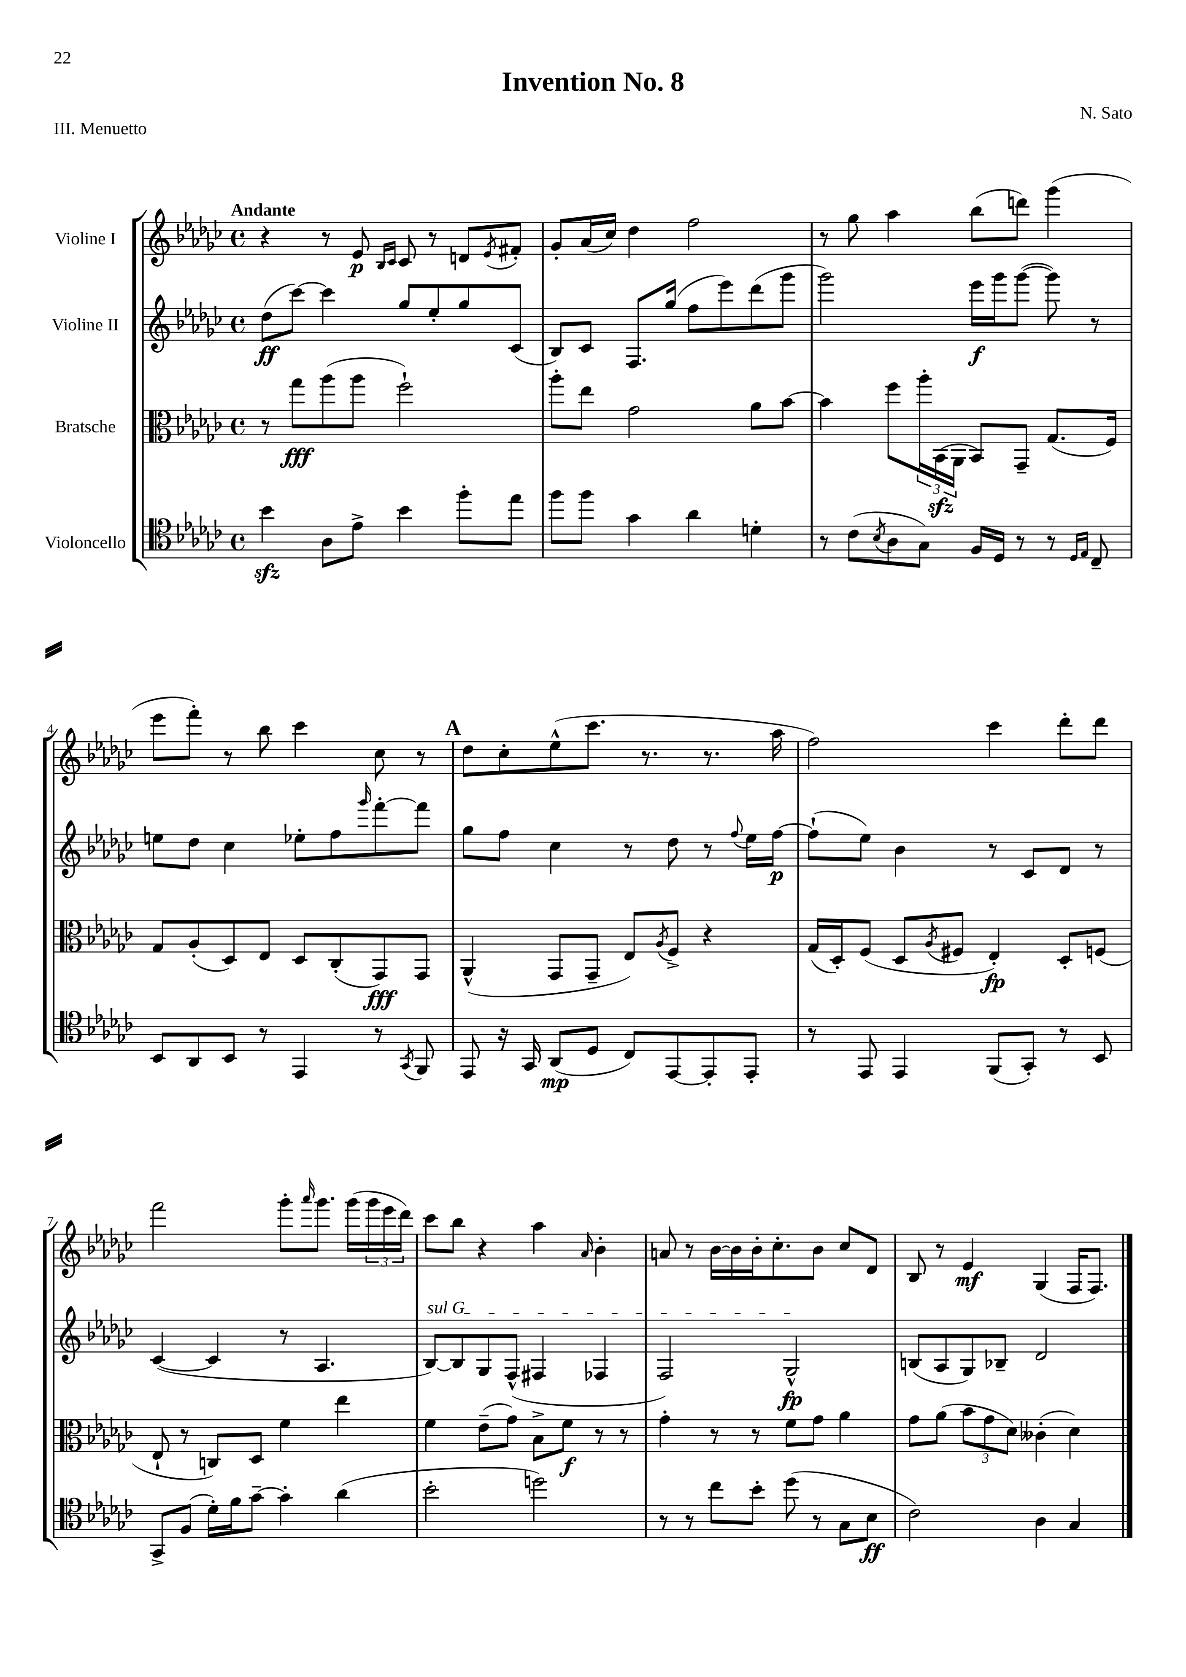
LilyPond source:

\header { title = "Invention No. 8" composer = "N. Sato" piece = "III. Menuetto" }
<<
\new StaffGroup <<
\new Staff = "s0" \with { instrumentName = "Violine I" } {
    \clef treble \key ges \major \defaultTimeSignature \time 4/4 \tempo "Andante"
    r4 r8 ees'8\p \grace { bes16 ces'16 } ces'8 r8 d'8 \acciaccatura { ees'8 } fis'8-. |
    ges'8-. aes'16( ces''16) des''4 f''2 |
    r8 ges''8 aes''4 bes''8( d'''8) ges'''4( |
    ees'''8 f'''8-.) r8 bes''8 ces'''4 ces''8 r8 |
    \mark \markup { \bold "A" } des''8 ces''8-. ees''8-^( ces'''8. r8. r8. aes''16 |
    f''2) ces'''4 des'''8-. des'''8 |
    f'''2 ges'''8-. \grace { aes'''16 } ges'''8. ges'''16( \tuplet 3/2 { ges'''16 ees'''16 des'''16) } |
    ces'''8 bes''8 r4 aes''4 \grace { aes'16 } bes'4-. |
    a'8 r8 bes'16~ bes'16 bes'16-. ces''8.-. bes'8 ces''8 des'8 |
    bes8 r8 ees'4\mf ges4( f16 f8.) \bar "|." |
}
\new Staff = "s1" \with { instrumentName = "Violine II" } {
    \clef treble \key ges \major \defaultTimeSignature \time 4/4
    des''8\ff( ces'''8~) ces'''4 ges''8 ees''8-. ges''8 ces'8( |
    bes8) ces'8 f8. ges''16( f''8 ees'''8) des'''8( ges'''8 |
    ges'''2) ees'''16\f ges'''16 ges'''8~( ges'''8) r8 |
    e''8 des''8 ces''4 ees''8-. f''8 \grace { ges'''16 } f'''8~-. f'''8 |
    \mark \markup { \bold "A" } ges''8 f''8 ces''4 r8 des''8 r8 \appoggiatura { f''8 } ees''16 f''16~\p |
    f''8-!( ees''8) bes'4 r8 ces'8 des'8 r8 |
    ces'4~( ces'4 r8 aes4. |
    \once \override TextSpanner.bound-details.left.text = \markup { \italic "sul G" } bes8~\startTextSpan) bes8 ges8 f8-^( fis4 fes4 |
    f2) ges2-^\fp\stopTextSpan |
    b8( aes8 ges8) bes8-- des'2 \bar "|." |
}
\new Staff = "s2" \with { instrumentName = "Bratsche" } {
    \clef alto \key ges \major \defaultTimeSignature \time 4/4
    r8 ges''8\fff aes''8( aes''8 f''2-!) |
    aes''8-. ees''8 ges'2 aes'8 bes'8~ |
    bes'4 f''8 \tuplet 3/2 { aes''16-. bes,16\sfz( aes,16 } bes,8) ges,8-- ges8.( f16) |
    ges8 aes8-.( des8) ees8 des8 ces8-.( ges,8\fff) ges,8 |
    \mark \markup { \bold "A" } aes,4-^( ges,8 ges,8-- ees8) \acciaccatura { aes8 } f8-> r4 |
    ges16( des16-.) f8( des8 \acciaccatura { aes8 } fis8 ees4-.\fp) des8-. f8( |
    ees8-! r8 c8) des8 f'4 ees''4 |
    f'4 ees'8--( ges'8) bes8-> f'8\f r8 r8 |
    ges'4-. r8 r8 f'8 ges'8 aes'4 |
    ges'8 aes'8( \tuplet 3/2 { bes'8 ges'8 des'8) } ceses'4-.( des'4) \bar "|." |
}
\new Staff = "s3" \with { instrumentName = "Violoncello" } {
    \clef tenor \key ges \major \defaultTimeSignature \time 4/4
    bes'4\sfz aes8 ees'8-> bes'4 f''8-. ees''8 |
    f''8 f''8 ges'4 aes'4 d'4-. |
    r8 ces'8( \acciaccatura { bes8 } aes8 ges8) f16 des16 r8 r8 \grace { des16 ees16 } ces8-- |
    bes,8 aes,8 bes,8 r8 ees,4 r8 \acciaccatura { ges,8 } f,8 |
    \mark \markup { \bold "A" } ees,8 r16 ges,16 aes,8\mp( des8 ces8) ees,8~ ees,8-. ees,8-. |
    r8 ees,8 ees,4 f,8( ges,8-.) r8 bes,8 |
    ges,8-> f8( des'16-.) f'16 ges'8~-- ges'4-. aes'4( |
    bes'2-. d''2) |
    r8 r8 ces''8 bes'8-. des''8( r8 ges8 bes8\ff |
    ces'2) aes4 ges4 \bar "|." |
}
>>
>>
